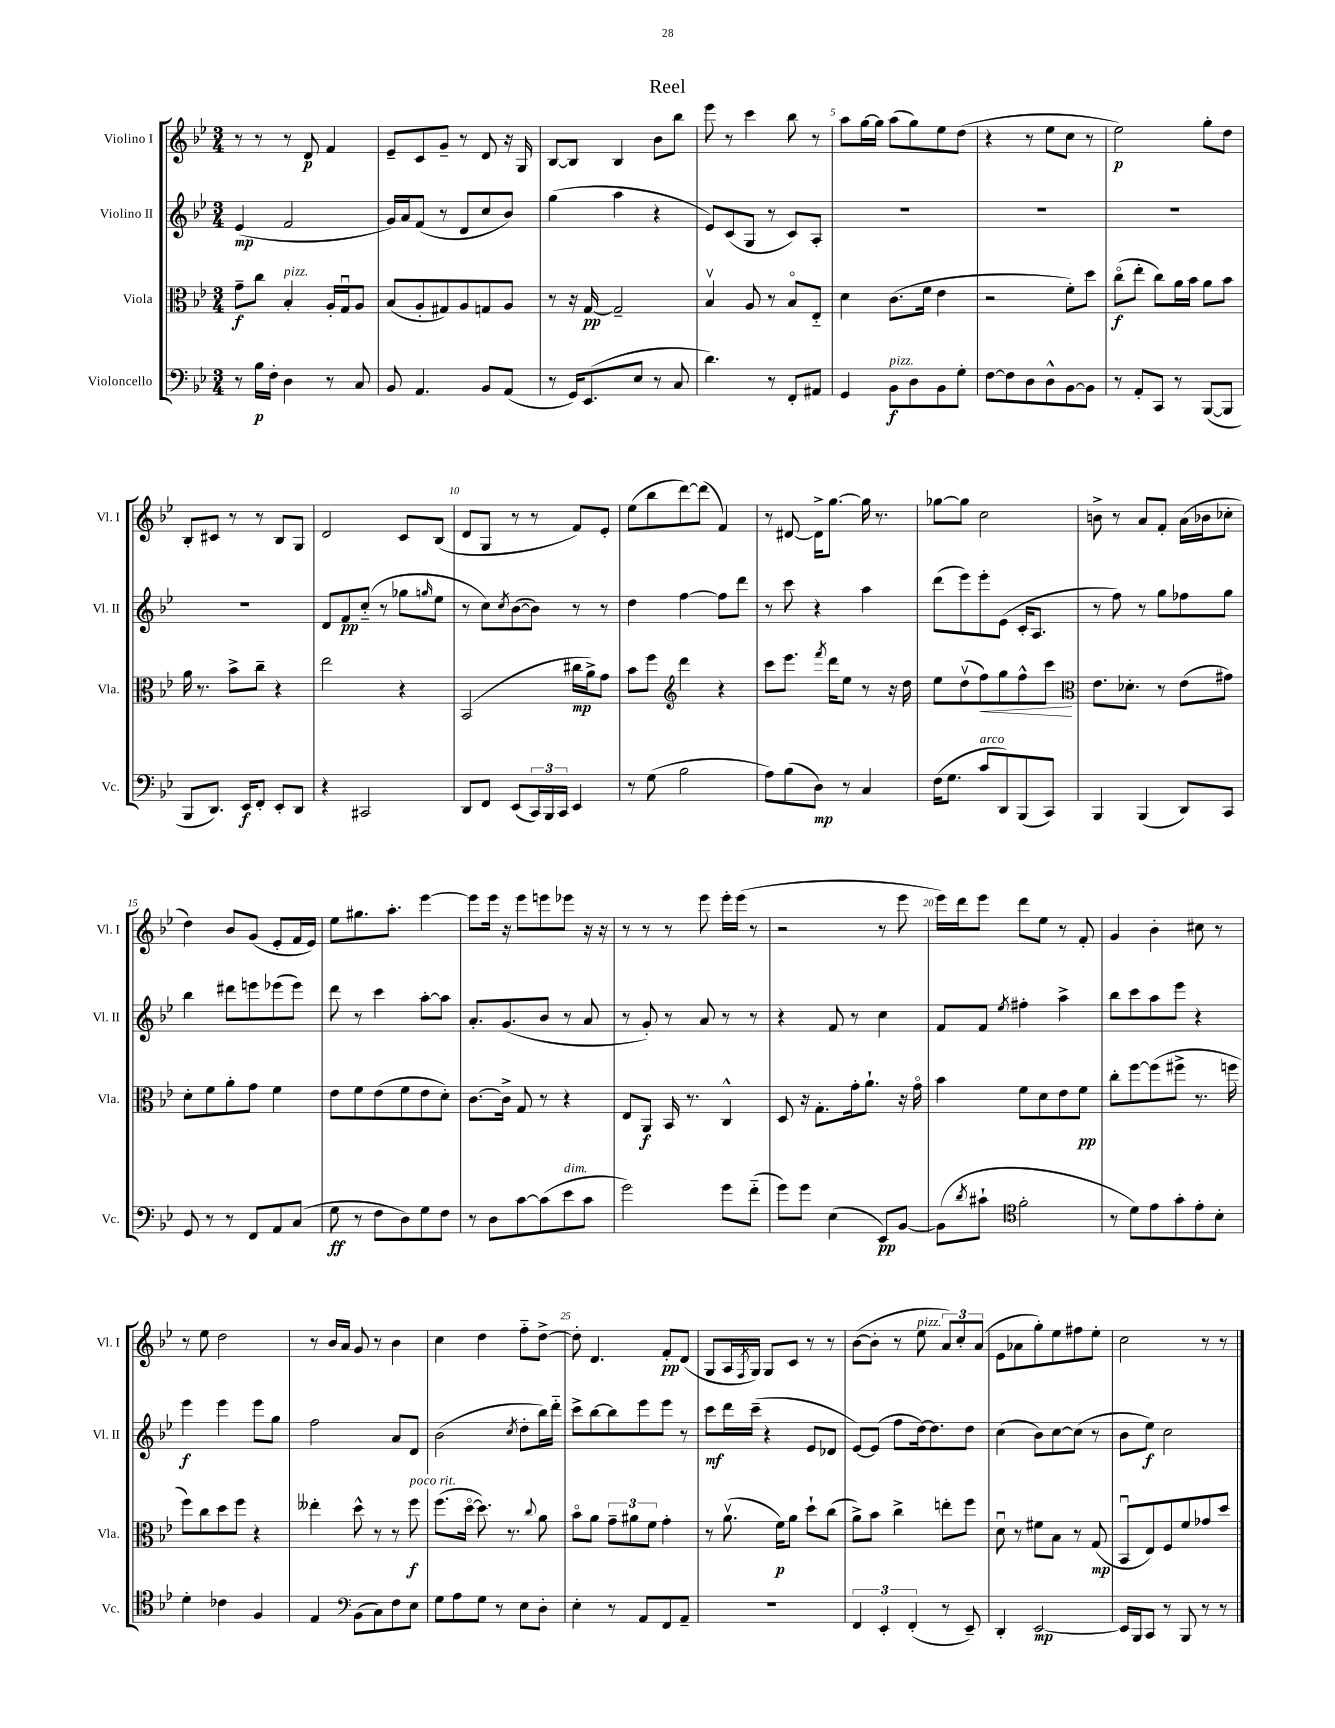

**kern	**kern	**kern	**kern
*staff4	*staff3	*staff2	*staff1
*clefF4	*clefC3	*clefG2	*clefG2
*k[b-e-]	*k[b-e-]	*k[b-e-]	*k[b-e-]
*M3/4	*M3/4	*M3/4	*M3/4
8r	8g~\L	(4e-/	8r
16B-\LL	8cc\J	.	8r
16F'\JJ	.	.	.
4D\	4B-'/	2f/	8r
.	.	.	8d/
8r	16A'/LL	.	4f/
.	16Gu/J	.	.
8C/	8A/J	.	.
=	=	=	=
8BB-/	(8B-/L	16g/LL)	8e-~/L
.	.	16a/J	.
4.AA/	8A'/	(8f/J	8c/
.	8G#/)	8r	8g~/J
.	8A/	8d/L	8r
8BB-/L	8G/	8cc/	8d/
(8AA/J	8A/J	8b-/J)	16r
.	.	.	16G/
=	=	=	=
8r	8r	(4gg\	[8B-/L
16GG/LK)	16r	.	8B-/]J
(8.EE-/	[16G/	.	.
.	2G~/]	4aa\	4B-/
8E-/J	.	.	.
8r	.	4r	8b-\L
8C/	.	.	8bb-\J
=	=	=	=
4.d\)	4B-v/	8e-/L)	8eee-\
.	.	(8c/	8r
.	8A/	8G/J	4ccc\
8r	8r	8r	.
8FF'/L	8B-o/L	8c/L)	8bb-\
8AA#/J	8E-'~/J	8A'/J	8r
=	=	=	=
4GG/	4d\	2.r	8aa\L
.	.	.	[16gg\L
.	.	.	16gg\]JJ
8BB-\L	(8.c\L	.	(8aa\L
8D\	.	.	8gg\)
.	16f\Jk	.	.
8BB-\	4e-\	.	8ee-\
8G'\J	.	.	(8dd\J
=	=	=	=
[8F\L	2r	2.r	4r
8F\]	.	.	.
8D\	.	.	8r
8D^^\	.	.	8ee-\L
[8BB-\	8f'\L)	.	8cc\J
8BB-\]J	8dd\J	.	8r
=	=	=	=
8r	(8cco\L	2.r	2ee-\)
8AA'/L	8ee-'\J	.	.
8CC/J	8cc\L)	.	.
8r	16a\L	.	.
.	16b-\JJ	.	.
([8BBB-/L	8a\L	.	8gg'\L
8BBB-/]J	8b-\J	.	8dd\J
=	=	=	=
8BBB-/L	16a\	2.r	8B-'/L
.	8.r	.	.
8.DD/J)	.	.	8c#/J
.	8b-^\L	.	8r
16EE-/LK	.	.	.
8FF'/J	8cc~\J	.	8r
8EE-'/L	4r	.	8B-/L
8DD/J	.	.	8G/J
=	=	=	=
4r	2ee-\	8d/L	2d/
.	.	8f/	.
2CC#/	.	(8cc'~/J	.
.	.	8r	.
.	4r	8gg-\L	8c/L
.	.	16qqgg/	.
.	.	8ee-\J	(8B-/J
=	=	=	=
8DD/L	(2BB-/	8r	8d/L
8FF/J	.	8cc\L)	8G/J
.	.	8qcc/	.
(8EE-/L	.	([8b-\	8r
24CC/L)	.	8b-\]J)	8r
24BBB-/	.	.	.
24CC/JJ	.	.	.
4EE-/	16cc#\LL	8r	8f/L)
.	16a^\J)	.	.
.	8g\J	8r	8e-'/J
=	=	=	=
8r	8b-\L	4dd\	(8ee-\L
(8G\	8ff\J	.	8bb-\
*	*clefG2	*	*
2B-\	4ddd\	[4ff\	[8ddd\)
.	.	.	(8ddd\]J
.	4r	8ff\]L	4f/)
.	.	8ddd\J	.
=	=	=	=
8A\L)	8ccc\L	8r	8r
(8B-\	8.eee-\J	8ccc\	[8d#/
8D\J)	.	4r	16d#^\]LK
.	8qfff/	.	.
.	16ddd\LK	.	[8.gg\J
8r	8ee-\J	.	.
4C/	8r	4aa\	16gg\]
.	.	.	8.r
.	16r	.	.
.	16dd\	.	.
=	=	=	=
(16F\LK	8ee-\L	(8ddd\L	[8gg-\L
8.G\J	.	.	.
.	(8ddv\	8eee-\)	8gg-\]J
8c/L	8ff\)	8eee-'\	2cc\
8DD/)	8gg\	(8e-\J	.
(8BBB-/	8ff^^\	16c'/LK	.
.	.	8.A/J	.
8CC/J)	8ccc\J	.	.
=	=	=	=
*	*clefC3	*	*
4BBB-/	8.e-\L	8r	8b^\
.	.	8ff\)	8r
.	8.d-'\J	.	.
(4BBB-/	.	8r	8a/L
.	8r	8gg\L	8f'/J
8DD/L)	(8e-\L	8ff-\	(16a\LL
.	.	.	16b-\J
8CC/J	8g#\J)	8gg\J	8cc-'\J
=	=	=	=
8GG/	8d'\L	4bb-\	4dd\)
8r	8f\	.	.
8r	8a'\	8ddd#\L	8b-/L
8FF/L	8g\J	8eee\	(8g/J
8AA/	4f\	(8eee-\	8e-'/L
(8C/J	.	8eee-\J)	16f/L
.	.	.	16e-/JJ)
=	=	=	=
8G\	8e-\L	8ddd\	8ee-\L
8r	8f\	8r	8.gg#\
8F\L	(8e-\	4ccc\	.
.	.	.	8.aa'\J
8D\)	8f\	.	.
8G\	8e-\	[8aa'\L	[4eee-\
8F\J	8d'\J)	8aa\]J	.
=	=	=	=
8r	[8.c\L	8.a'/L	8eee-\]L
8D\L	.	.	16eee-\Jk
.	16c^\]Jk	(8.g/	16r
[8c\	8G/	.	8eee-\L
(8c\]	8r	8b-/J	8eee\
8e-\	4r	8r	8eee-\J
8c\J	.	8a/	16r
.	.	.	16r
=	=	=	=
2g\)	8E-/L	8r	8r
.	8AA/J	8g'/)	8r
.	16BB-/	8r	8r
.	8.r	.	.
.	.	8a/	8eee-\
8g\L	4C^^/	8r	16eee-'\LL
.	.	.	(16eee-\JJ
(8f'~\J	.	8r	8r
=	=	=	=
8g\L)	8D/	4r	2r
8g\J	16r	.	.
.	8.G'\L	.	.
(4E-\	.	8f/	.
.	16g'\k	8r	.
.	8.a`\J	.	.
8EE-/L)	.	4cc\	8r
[8BB-/J	16r	.	8eee-\
.	16go\	.	.
=	=	=	=
(8BB-\]L	4b-\	8f/L	16eee-\LL)
.	.	.	16ddd\J
8qd/	.	.	.
8c#`\J	.	8f/J	8eee-\J
*clefC4	*	*	*
.	.	8qee-/	.
2f'\	8f\L	4ff#'\	8ddd\L
.	8d\	.	8ee-\J
.	8e-\	4aa^\	8r
.	8f\J	.	8f'/
=	=	=	=
8r	8cc'\L	8bb-\L	4g/
8d\L)	[8ff\	8ccc\	.
8e-\	(8ff\]	8aa\	4b-'\
8g'\	8ff#^\J	8eee-\J	.
8e-'\	8.r	4r	8cc#\
8B-'\J	.	.	8r
.	16ff\	.	.
=	=	=	=
4d'\	8ff\L)	4eee-\	8r
.	8cc\	.	8ee-\
4c-\	8dd\	4eee-\	2dd\
.	8ff\J	.	.
4F/	4r	8eee-\L	.
.	.	8gg\J	.
=	=	=	=
4E-/	4ee--'\	2ff\	8r
.	.	.	16b-/LL
.	.	.	16a/JJ
*clefF4	*	*	*
(8BB-\L	8dd^^\	.	8g/
8C\)	8r	.	8r
8F\	8r	8a/L	4b-\
8E-\J	8ff\	8d/J	.
=	=	=	=
8G\L	(8.ff\L	(2b-\	4cc\
8A\	.	.	.
.	[16ddo\Jk	.	.
8G\J	8.dd\])	.	4dd\
8r	.	.	.
.	8.r	.	.
.	.	8qcc/	.
8E-\L	.	8dd'\L	8ff'~\L
.	8qqcc/	.	.
8D'\J	8a\	16bb-\L)	[8dd^\J
.	.	16ddd'~\JJ	.
=	=	=	=
4E-'\	8b-o\L	8ccc^\L	8dd'\]
.	8a\J	[8bb-\	4.d/
8r	12g~\L	8bb-\]	.
.	12a#\	.	.
8AA/L	.	8eee-\	.
.	12f\J	.	.
8FF/	4g'\	8eee-\J	8f'/L
8AA~/J	.	8r	(8d/J
=	=	=	=
2.r	8r	8ccc\L	8G/L
.	(8.av\	16ddd\L	16A/L
.	.	.	8qF/
.	.	(16ccc~\JJ	16G/JJ)
.	.	4r	8G/L
.	16f\LK)	.	.
.	8a\J	.	8c/J
.	8dd`\L	8e-/L	8r
.	(8cc\J	8d-/J	8r
=	=	=	=
6FF/	8a^\L)	[8e-/L)	([8b-\L
.	8b-\J	(8e-/]J	8b-'\]J
6EE-'/	.	.	.
.	4cc^\	8ff\L	8r
(6FF'/	.	.	.
.	.	[16dd\k)	8ee-\
.	.	8.dd\]	.
8r	8ee'\L	.	12a/L)
.	.	.	12cc'/
8EE-~/)	8ff\J	8dd\J	.
.	.	.	(12a/J
=	=	=	=
4DD'/	8du\	(4cc\	8e-\L
.	8r	.	8a-\
[2EE-/	8f#\L	8b-\L)	8gg'\)
.	8B-\J	[8cc\	8ee-\
.	8r	(8cc\]J	8ff#\
.	(8G/	8r	8ee-'\J
=	=	=	=
16EE-/]LL	8BB-u/L	8b-\L	2cc\
16BBB-/J	.	.	.
8CC/J	8E-/)	8ee-\J)	.
8r	8F/	2cc\	.
8BBB-/	8f/	.	.
8r	8g-/	.	8r
8r	8dd/J	.	8r
==	==	==	==
*-	*-	*-	*-
